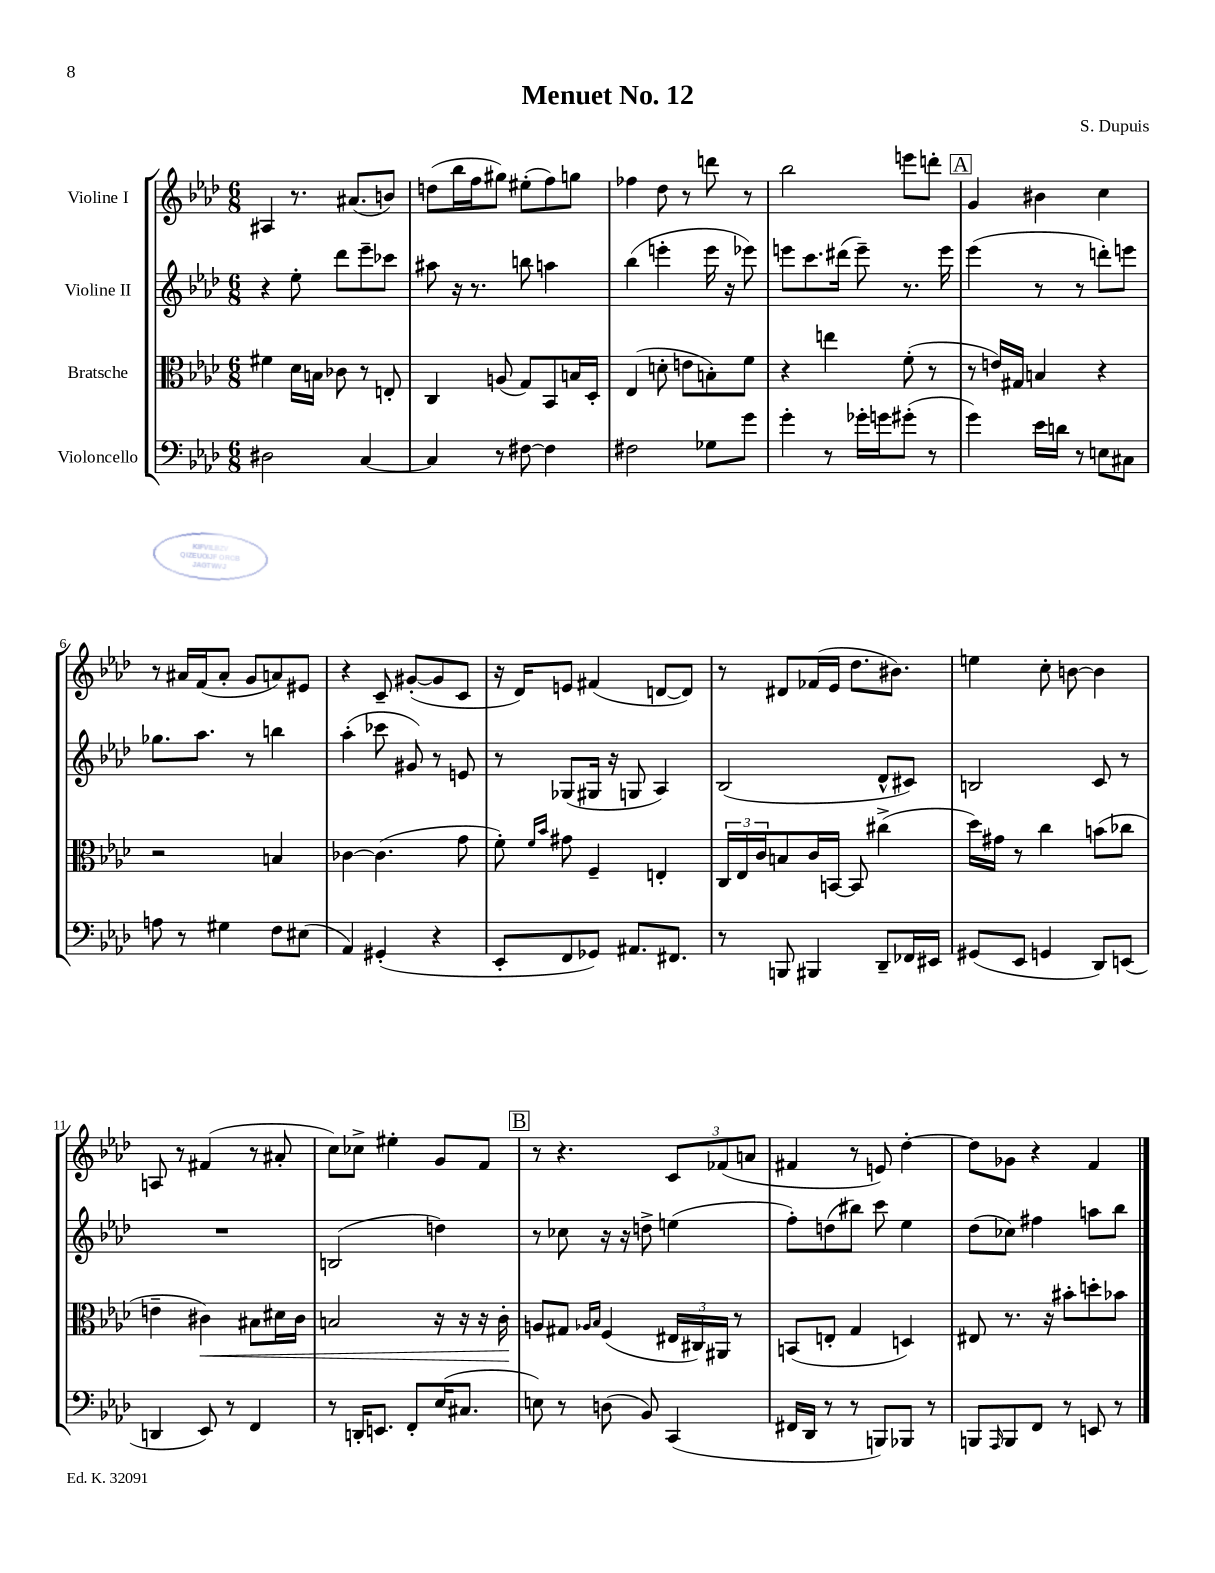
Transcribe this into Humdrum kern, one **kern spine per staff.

**kern	**kern	**dynam	**kern	**kern
*part4	*part3	*part3	*part2	*part1
*staff4	*staff3	*staff3	*staff2	*staff1
*I"Violoncello	*I"Bratsche	*	*I"Violine II	*I"Violine I
*clefF4	*clefC3	*	*clefG2	*clefG2
*k[b-e-a-d-]	*k[b-e-a-d-]	*	*k[b-e-a-d-]	*k[b-e-a-d-]
*M6/8	*M6/8	*	*M6/8	*M6/8
=1	=1	=1	=1	=1
2D#X\	4f#X\	.	4r	4A#X/
.	16d-\LL	.	8ee-'\	8.r
.	16Bn\JJ	.	.	.
.	8c-X\	.	8ddd-\L	.
.	.	.	.	(8.a#X/L
[4C/	8r	.	8eee-~\	.
.	8En'/	.	8ccc-X\J	8bn/J)
=2	=2	=2	=2	=2
4C/]	4C/	.	8aa#X\	(8ddn\L
.	.	.	16r	16bb-\L
.	.	.	8.r	16ff\J
8r	(8An/	.	.	8gg#X\J)
[8F#X\	8G/L)	.	8bbn\	(8ee#X'\L
4F#\]	8BB-/	.	4aan\	8ff\)
.	16Bn/L	.	.	8ggn\J
.	16D-'/JJ	.	.	.
=3	=3	=3	=3	=3
2F#X\	(4E-/	.	(4bb-\	4ff-X\
.	8dn'\	.	4eeen'\	8dd-\
.	8en\L	.	.	8r
8G-X\L	8Bn'\)	.	16eee\	8dddn\
.	.	.	16r	.
8g\J	8f\J	.	8eee-X\)	8r
=4	=4	=4	=4	=4
4g'\	4r	.	8eeen\L	2bb-\
.	.	.	8.ccc\	.
8r	4een\	.	.	.
.	.	.	(16ddd#X\Jk	.
16g-X'\LL	.	.	8eee~\)	.
16gn\J	.	.	.	.
(8g#X'\J	(8f'\	.	8.r	8eeen\L
8r	8r	.	.	8dddn'\J
.	.	.	16eee\	.
!!LO:REH:place=s1:t=A
=5	=5	=5	=5	=5
4g\)	8r	.	(4eee-\	4g/
.	16en/LL)	.	.	.
.	16G#X/JJ	.	.	.
16e-\LL	4Bn/	.	8r	4b#X\
16dn\JJ	.	.	.	.
8r	.	.	8r	.
8En\L	4r	.	8dddn'\L)	4cc\
8C#X\J	.	.	8eeen\J	.
!!LO:LB:g=z
=6	=6	=6	=6	=6
8An\	2r	.	8.gg-X\L	8r
8r	.	.	.	16a#X/LL
.	.	.	8.aa-\J	(16f/J
4G#X\	.	.	.	8a#'/J
.	.	.	8r	8g/L
8F\L	4Bn/	.	4bbn\	8an/)
(8E#X\J	.	.	.	8e#X/J
=7	=7	=7	=7	=7
4AA-/)	[4c-X\	.	(4aa-'\	4r
(4GG#X'/	(4.c-\]	.	8ccc-X\	8c~/
.	.	.	8g#X/)	([8g#X'/L
4r	.	.	8r	8g#/]
.	8g\	.	8en/	8c/J
=8	=8	=8	=8	=8
8EE-'/L	8f'\)	.	8r	16r
.	.	.	.	16d-/KL)
.	16qqf/LL	.	.	.
.	16qqb-/JJ	.	.	.
8FF/	8g#X\	.	(8G-X/L	8en/J
8GG-X/J)	4F~/	.	16G#X/Jk	(4f#X/
.	.	.	16r	.
8.AA#X/L	.	.	8Gn/	.
.	4En'/	.	4A-/)	[8dn/L
8.FF#X/J	.	.	.	.
.	.	.	.	8d/J])
=9	=9	=9	=9	=9
8r	24C/LL	.	(2B-/	8r
.	24E-/	.	.	.
.	24c/J	.	.	.
8BBBn/	8Bn/	.	.	8d#X/L
4BBB#X/	16c/L	.	.	(16f-X/L
.	[16BBn/JJ	.	.	16e-/JJ
.	8BB/]	.	.	8.dd-\L
8DD-~/L	(4cc#X^\	.	8d-^^/L	.
.	.	.	.	8.b#X\J)
16FF-X/L	.	.	8c#X/J)	.
16EE#X/JJ	.	.	.	.
=10	=10	=10	=10	=10
(8GG#X/L	16dd-\LL)	.	2Bn/	4een\
.	16g#X\JJ	.	.	.
8EE-/J	8r	.	.	.
4GGn/	4cc\	.	.	8cc'\
.	.	.	.	[8bn\
8DD-/L)	(8bn\L	.	8c/	4b\]
(8EEn/J	8cc-X\J	.	8r	.
!!LO:LB:g=z
=11	=11	=11	=11	=11
4DDn/	4en~\	.	2.r	8An/
.	.	.	.	8r
!	!	!LO:HP:b	!	!
8EE-/)	4c#X\)	<	.	(4f#X/
8r	.	.	.	.
4FF/	8B#X\L	.	.	8r
.	16d#X\L	.	.	8a#X'/
.	16c#\JJ	.	.	.
=12	=12	=12	=12	=12
8r	2Bn/	.	(2Bn/	8cc\L)
16DDn'/KL	.	.	.	8cc-X^\J
8.EEn/J	.	.	.	.
.	.	.	.	4ee#X'\
8FF'/L	.	.	.	.
(16E-/K	16r	.	4ddn\)	8g/L
8.C#X/J	16r	.	.	.
.	16r	.	.	8f/J
.	16c'\	.	.	.
.	.	[	.	.
!!LO:REH:place=s1:t=B
=13	=13	=13	=13	=13
8En\)	8An/L	.	8r	8r
8r	8G#X/J	.	8cc-X\	4.r
.	16qqA-X/LL	.	.	.
.	16qqB-/JJ	.	.	.
(8Dn\	(4F/	.	16r	.
.	.	.	16r	.
8BB-/)	.	.	8ddn^\	.
(4CC/	24E#X/LL	.	(4een\	12c/L
.	24C#X/)	.	.	.
.	24AA#X/JJ	.	.	(12f-X/
.	8r	.	.	.
.	.	.	.	12an/J
=14	=14	=14	=14	=14
16FF#X/LL	(8BBn/L	.	8ff'\L)	4f#X/
16DD-/JJ	.	.	.	.
8r	8En'/J	.	(8ddn\	.
8r	4G/	.	8bb#X\J)	8r
8BBBn/L)	.	.	8ccc\	8en/)
8BBB-X/J	4Dn/)	.	4ee-\	[4dd-'\
8r	.	.	.	.
=15	=15	=15	=15	=15
8BBBn/L	8E#X/	.	(8dd-\L	8dd-\L]
16qqAAA-/	.	.	.	.
8BBB/	8.r	.	8cc-X\J)	8g-X\J
8FF/J	.	.	4ff#X\	4r
.	16r	.	.	.
8r	8b#X'\L	.	.	.
8EEn/	8ddn'\	.	8aan\L	4f/
8r	8b-X\J	.	8bb-\J	.
==	==	==	==	==
*-	*-	*-	*-	*-
